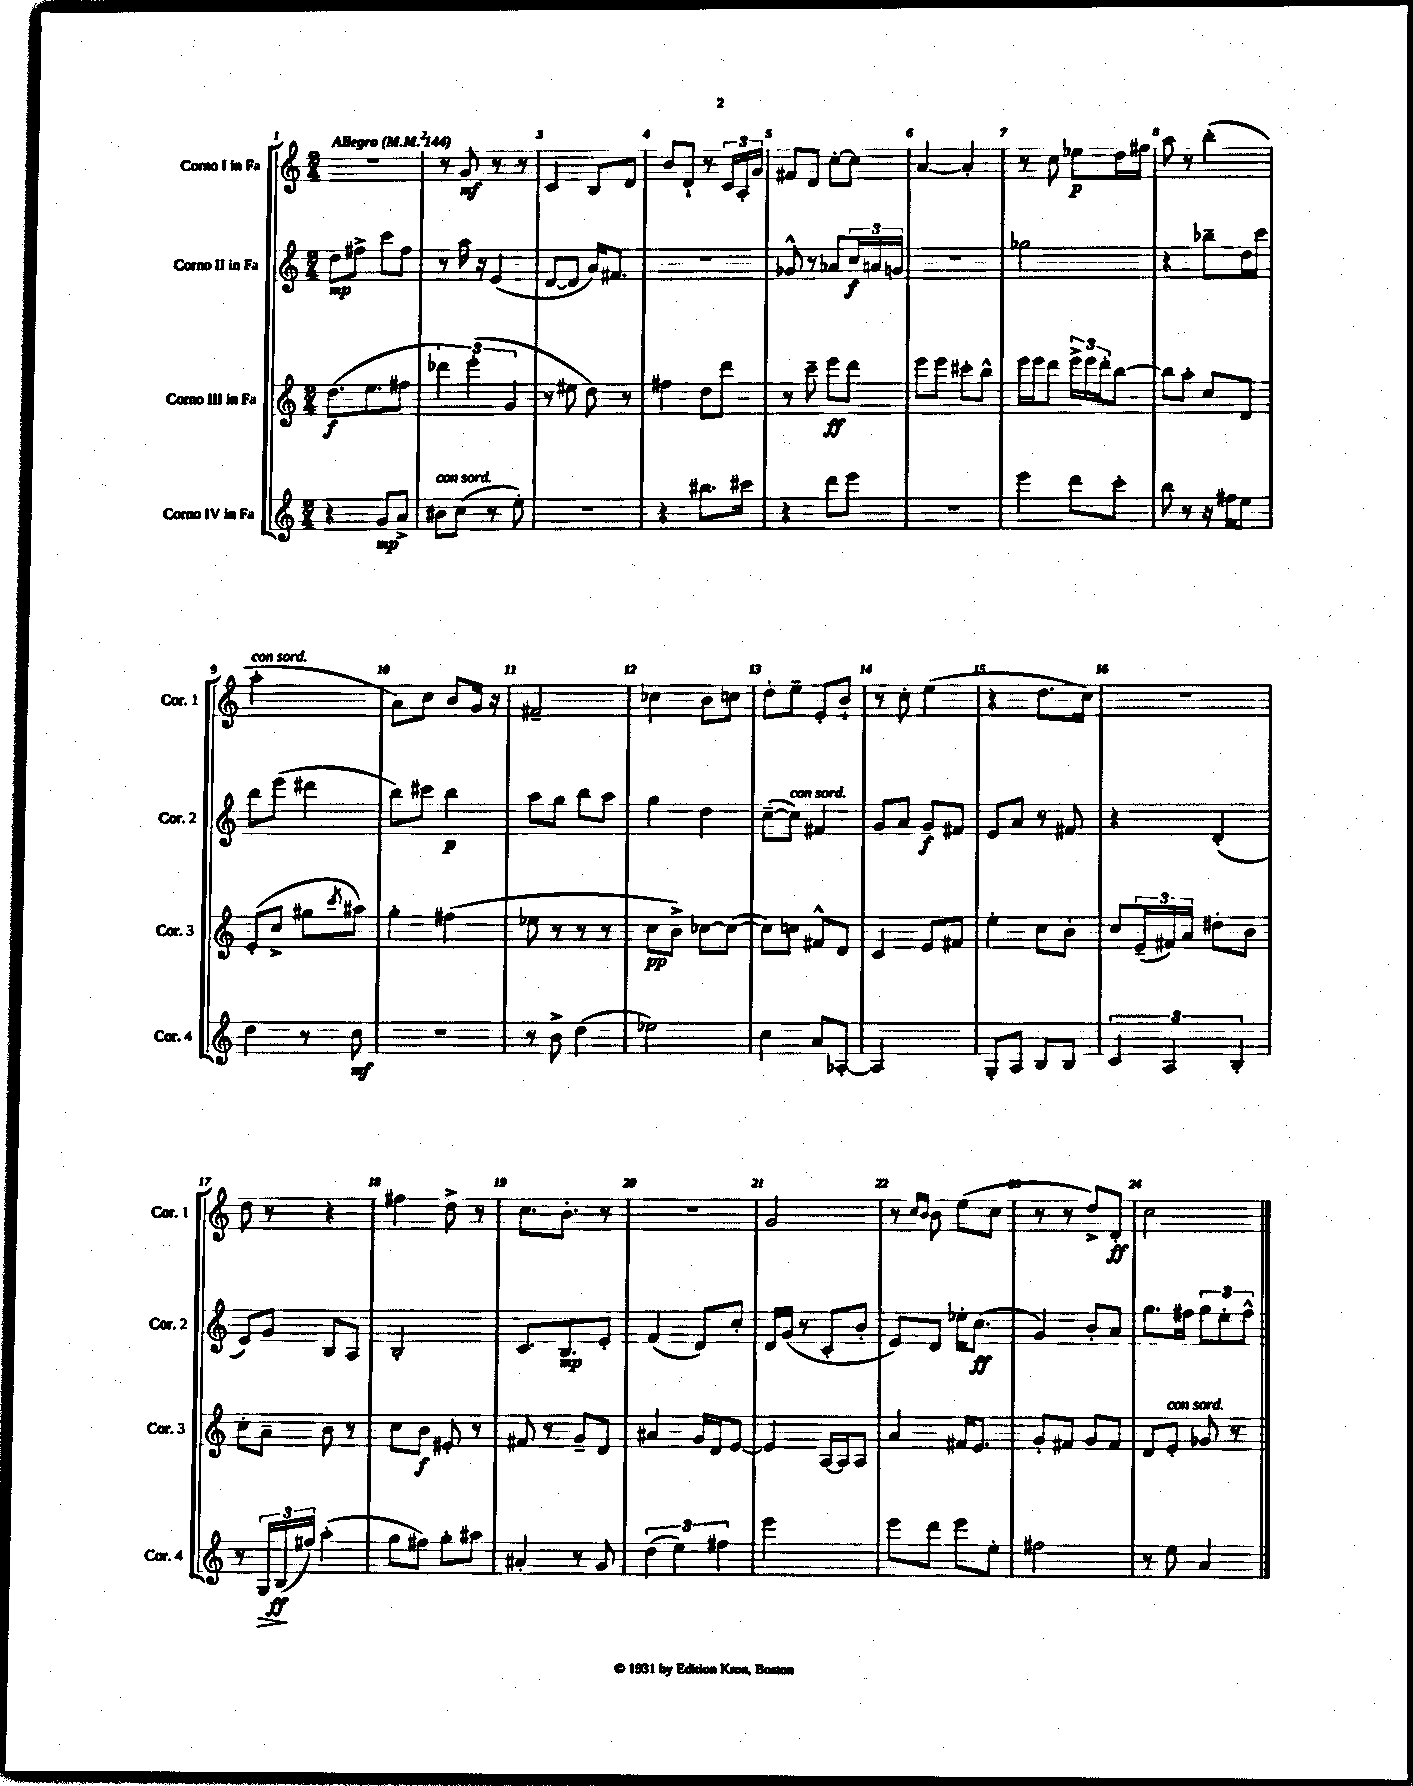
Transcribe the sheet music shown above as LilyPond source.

<<
\new StaffGroup <<
\new Staff = "s0" \with { instrumentName = "Corno I in Fa" shortInstrumentName = "Cor. 1" } {
    \clef treble \key c \major \numericTimeSignature \time 2/4 \tempo "Allegro" 4 = 144
    r2 |
    r8 g'8\mf r8 r8 |
    c'4 b8 d'8 |
    b'8 d'8-! r8 \tuplet 3/2 { c'16 a16-. g'16 } |
    fis'8 d'8 c''8~-. c''8 |
    a'4~ a'4-. |
    r8 c''8 ees''8\p d''16 fis''16 |
    a''8 r8 b''4-.( |
    a''2-.^\markup { \italic "con sord." } |
    a'8) c''8 b'8 g'16 r16 |
    fis'2-- |
    ces''4 b'8 c''8 |
    d''8-. e''8-- e'8-. b'8-! |
    r8 c''8-. e''4( |
    r4 d''8. c''16) |
    R2 |
    d''8 r8 r4 |
    fis''4 d''8-> r8 |
    c''8. b'8.-. r8 |
    R2 |
    g'2 |
    r8 \grace { c''16 b'16 } b'8 e''8( c''8 |
    r8 r8 d''8->) d'8-.\ff |
    c''2 \bar "|." |
}
\new Staff = "s1" \with { instrumentName = "Corno II in Fa" shortInstrumentName = "Cor. 2" } {
    \clef treble \key c \major \numericTimeSignature \time 2/4
    d''8\mp fis''8-> c'''8 fis''8 |
    r8 a''16 r16 e'4( |
    d'8~ d'8 a'16) fis'8. |
    R2 |
    ges'8-^ r8 aes'8 \tuplet 3/2 { c''16\f a'16 g'16 } |
    R2 |
    ges''2 |
    r4 bes''8-- d''16 c'''16 |
    b''8 e'''8( dis'''4 |
    b''8) cis'''8 b''4\p |
    a''8 g''8 b''8 a''8 |
    g''4 d''4 |
    c''8~--( c''8^\markup { \italic "con sord." }) fis'4 |
    g'8 a'8 g'8\f fis'8 |
    e'8 a'8 r8 fis'8 |
    r4 d'4-.( |
    e'8) g'8 b8 a8 |
    b2-. |
    c'8. b8.\mp e'8-. |
    f'4( d'8) c''8-. |
    d'16 g'16( r8 c'8-. b'8-. |
    e'8) d'8 ees''16-. c''8.\ff( |
    g'4) b'8-. a'8 |
    g''8. fis''16 \tuplet 3/2 { g''8 e''8-. fis''8-^ } \bar "|." |
}
\new Staff = "s2" \with { instrumentName = "Corno III in Fa" shortInstrumentName = "Cor. 3" } {
    \clef treble \key c \major \numericTimeSignature \time 2/4
    d''8.\f( e''8. fis''8 |
    \tuplet 3/2 { des'''4) e'''4-.( g'4 } |
    r8 eis''8 d''8) r8 |
    fis''4 d''8 d'''8 |
    r8 c'''8-- e'''8\ff d'''8 |
    e'''8 e'''8 cis'''8-. b''8-^ |
    e'''16 e'''16 d'''8 \tuplet 3/2 { e'''16-> e'''16 d'''16-. } b''8~ |
    b''8 a''8-. c''8 d'8 |
    e'8-.( c''8-> gis''8 \acciaccatura { c'''8 } ais''8) |
    g''4-. fis''4( |
    ees''8 r8 r8 r8 |
    c''8\pp b'8->) ces''8~ ces''8~( |
    ces''8) c''8 fis'8-^ d'8 |
    c'4 e'8 fis'8 |
    e''4-. c''8 b'8-. |
    c''8 \tuplet 3/2 { e'16--( fis'16) a'16 } dis''8-. b'8 |
    c''8-. a'8-- b'8 r8 |
    c''8 b'8\f eis'8-. r8 |
    fis'8 r8 g'8-- d'8 |
    ais'4 g'16 d'16 e'8~ |
    e'4 a16~ a16 a8 |
    a'4 fis'16 e'8. |
    g'8-. fis'8 g'8 fis'8 |
    d'8 e'8-.^\markup { \italic "con sord." } ges'8 r8 \bar "|." |
}
\new Staff = "s3" \with { instrumentName = "Corno IV in Fa" shortInstrumentName = "Cor. 4" } {
    \clef treble \key c \major \numericTimeSignature \time 2/4
    r4 g'8\mp a'8-> |
    bis'8^\markup { \italic "con sord." } c''8( r8 e''8-.) |
    R2 |
    r4 bis''8. cis'''16 |
    r4 d'''8 e'''8 |
    r2 |
    e'''4 d'''8 c'''8-. |
    b''8 r8 r16 fis''16 e''8 |
    d''4 r8 c''8\mf |
    r2 |
    r8 b'8-> d''4( |
    ees''2) |
    c''4 a'8 aes8~-. |
    aes2 |
    g8-. a8 b8 b8 |
    \tuplet 3/2 { c'4 a4 b4-. } |
    r8 \tuplet 3/2 { g16\> b16\ff\!( fis''16) } a''4-.( |
    g''8 fis''8) g''8-. ais''8 |
    ais'4-. r8 g'8 |
    \tuplet 3/2 { d''4( e''4) fis''4 } |
    e'''2 |
    e'''8 d'''8 e'''8 e''8-. |
    fis''2 |
    r8 e''8 a'4 \bar "|." |
}
>>
>>
\layout { \context { \Score \override BarNumber.break-visibility = ##(#f #t #t) barNumberVisibility = #all-bar-numbers-visible } }
